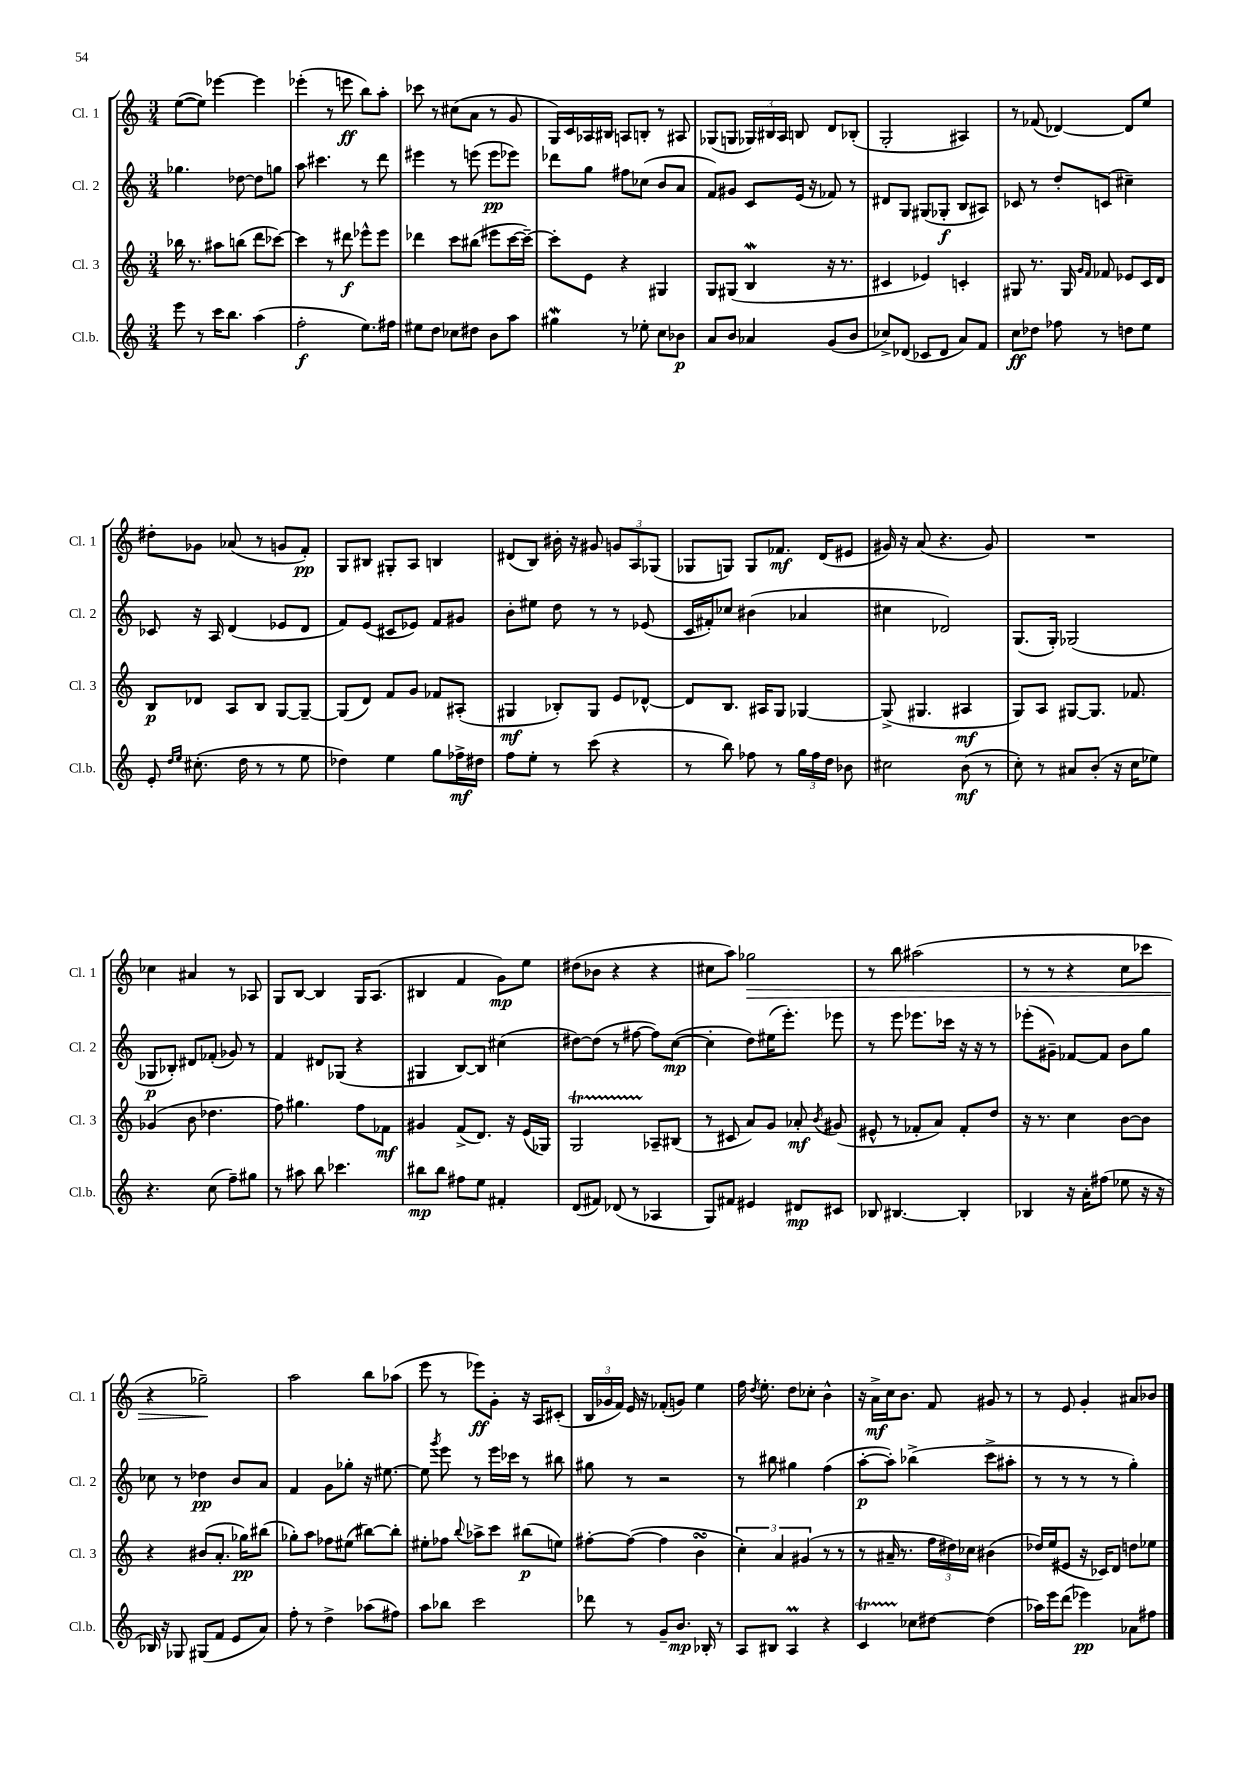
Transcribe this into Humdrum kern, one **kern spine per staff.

**kern	**kern	**kern	**kern
*staff4	*staff3	*staff2	*staff1
*clefG2	*clefG2	*clefG2	*clefG2
*k[]	*k[]	*k[]	*k[]
*M3/4	*M3/4	*M3/4	*M3/4
8eee	16bb-	4.gg-	([8ee
.	8.r	.	.
8r	.	.	8ee])
16ccc	8aa#	.	[4eee-
8.bb	.	.	.
.	(8bb	[8dd-	.
(4aa	8ddd	8dd-]	4eee-]
.	[8ccc-)	8gg	.
=	=	=	=
2ff'	4ccc-]	8aa	(4eee-'
.	.	4.ccc#	.
.	8r	.	8r
.	8ddd#	.	8eee
8.ee)	8eee-^^	8r	8bb)
.	8eee-	8ddd	8aa'
16ff#	.	.	.
=	=	=	=
8ee#	4ddd-	4eee#	8ccc-
8dd	.	.	8r
8cc-	8ccc	8r	(8cc#
8dd#	(8bb#	(8eee	8a
8b	8eee#	8eee	8r
8aa	[16ccc	8eee-)	8g
.	16ccc~_)	.	.
=	=	=	=
4gg#	8ccc']	8ddd-	16G)
.	.	.	16c
.	8e	8gg	16A-
.	.	.	16B#
8r	4r	8ff#	8A
8ee-'	.	(8cc-	8B'
8cc	4G#	8b	8r
8b-	.	8a	8A#
=	=	=	=
8a	8G	8f)	(8G-
8b	(8G#	8g#	8G
4a-	4B	8c	24G-)
.	.	.	24B#
.	.	.	24A
.	.	(16e	8B
.	.	16r	.
(8g	16r	8f-)	8d
.	8.r	.	.
8b	.	8r	(8B-'
=	=	=	=
8cc-^)	4c#	8d#	2G'
(8d-	.	8G	.
8c-	4e-)	(8G#	.
8d-	.	8G-'	.
8a)	4c'	8B	4A#)
8f	.	8A#)	.
=	=	=	=
8cc	8G#	8c-	8r
8dd-	8.r	8r	(8f-
8ff-	.	8dd'	[4d-)
.	16G#	.	.
.	16qqg	.	.
.	16qqf	.	.
8r	8f-	(8c	.
8dd	8e-	4cc#~)	8d-]
8ee	16c	.	8ee
.	16d	.	.
=	=	=	=
8e'	8B	8c-	8dd#'
16qqdd	.	.	.
16qqee	.	.	.
(8.cc#'	8d-	16r	8g-
.	.	16A	.
.	8A	(4d	(8a-
16dd	.	.	.
8r	8B	.	8r
8r	[8G	8e-	8g
8ee	8G~_	8d	8f')
=	=	=	=
4dd-)	(8G]	8f)	8G
.	8d)	(8e	8B#
4ee	8f	8c#	8G#'
.	8g	8e-)	8A
8gg	8f-	8f	4B
16ff-^	(8A#'	8g#	.
16dd#	.	.	.
=	=	=	=
8ff	4G#	8b'	(8d#
8ee'	.	8ee#	8B)
8r	8B-')	8dd	16b#'
.	.	.	16r
(8ccc	8G#	8r	8g#
4r	8e	8r	12g
.	.	.	12A
.	[8d-^^	(8e-	.
.	.	.	(12G-
=	=	=	=
8r	8d-]	16c	8G-
.	.	16f#')	.
8bb)	8.B	8cc-	8G)
8ff-	.	(4b#	8G
.	16A#	.	.
8r	8G	.	8.f-
24gg	[4G-	4a-	.
24ff-	.	.	.
.	.	.	(16d
24dd	.	.	.
8b-	.	.	8e#
=	=	=	=
2cc#	(8G-^]	4cc#	16g#)
.	.	.	16r
.	4.G#	.	(8a
.	.	2d-)	4.r
(8b	4A#	.	.
8r	.	.	8g#)
=	=	=	=
8cc')	8G)	(8.G	2.r
8r	8A	.	.
.	.	16G')	.
8a#	[8G#	(2G-	.
(8b'	8.G#]	.	.
16r	.	.	.
16cc	8.f-	.	.
8ee-)	.	.	.
=	=	=	=
4.r	(4g-	8G-	4cc-
.	.	8B-')	.
.	8b	8d#	4a#
(8cc	4.dd-	(8f-'	.
8ff~)	.	8g-)	8r
8gg#	.	8r	8A-
=	=	=	=
8r	8ff)	4f	8G
8aa#	4.gg#	.	[8B
8bb	.	8d#	4B]
4.ccc-	.	(8G-	.
.	8ff	4r	16G
.	.	.	(8.A
.	8f-	.	.
=	=	=	=
8bb#	4g#	4G#	4B#
8bb#	.	.	.
8ff#	(8f^	[8B)	4f
8ee	8.d)	8B]	.
4f#'	.	(4cc#	8g)
.	16r	.	.
.	(16e	.	8ee
.	16G-)	.	.
=	=	=	=
(8d	2G	[8dd#)	(8dd#
8f#)	.	(8dd#]	8b-
(8d-	.	8r	4r
8r	.	[8ff#	.
4A-	8A-~	8ff#])	4r
.	(8B#	([8cc	.
=	=	=	=
8G)	8r	4cc']	8cc#
8f#	8c#	.	8aa)
4e#	8a)	8dd)	2gg-
.	8g	(16ee#	.
.	.	8.eee')	.
8d#	8a-'	.	.
.	8qb	.	.
8c#	(8g#	8eee-	.
=	=	=	=
8B-	8e#^^	8r	8r
[4.B#	8r	8eee	8bb
.	8f-'	8.eee-	(2aa#
.	8a)	.	.
.	.	16ccc-	.
4B#']	8f-'	16r	.
.	.	16r	.
.	8dd	8r	.
=	=	=	=
4B-	16r	(8eee-'	8r
.	8.r	.	.
.	.	8g#~)	8r
16r	4cc	[8f-	4r
16a'	.	.	.
(8ff#	.	8f-]	.
8ee-	[8b	8b	8cc
16r	8b]	8gg	8ccc-
16r	.	.	.
=	=	=	=
16B-)	4r	8cc-	4r
16r	.	.	.
8G-	.	8r	.
(8G#	(8b#	4dd-	2gg-~)
8f	8.a'	.	.
8e	.	8b	.
.	16gg-)	.	.
8a)	(8bb#	8a	.
=	=	=	=
8ff'	8gg-')	4f	2aa
8r	8aa	.	.
4dd^	8ff-	8g	.
.	(8ee#	8gg-'	.
(8aa-	[8bb#)	16r	8bb
.	.	[8.ee#	.
8ff#)	8bb#']	.	(8aa-
=	=	=	=
8aa	8ee#'	8ee#]	8eee
.	.	8qggg	.
8bb-	8ff-	8eee	8r
.	8qqbb	.	.
2ccc	8aa-^	8r	8eee-)
.	8ccc	16eee	8g'
.	.	16ccc-	.
.	(8bb#	8r	16r
.	.	.	16A
.	8ee)	8bb#	(8c#'
=	=	=	=
8ddd-	[8ff#'	8gg#	24B
.	.	.	24g-
.	.	.	24f)
8r	(8ff#_	8r	16e
.	.	.	16r
8g~	4ff#]	2r	(8f-'
8.b	.	.	8g)
.	4b	.	4ee
16B-'	.	.	.
8r	.	.	.
=	=	=	=
8A	6cc')	8r	16ff
.	.	.	8qdd
.	.	.	8.ee'
8B#	.	8bb#	.
.	6a	.	.
4A	.	4gg#	8dd
.	(6g#	.	.
.	.	.	8cc-'
4r	8r	(4ff	4b^^
.	8r	.	.
=	=	=	=
4c	8r	[8aa'	16r
.	.	.	16a^
.	16a#~	8aa'])	16cc
.	8.r	.	8.b
8cc-	.	(4bb-^	.
[8dd#	24ff	.	8f
.	24dd#)	.	.
.	24cc-	.	.
(4dd#]	(4b#	8ccc^	8g#
.	.	8aa#'	8r
=	=	=	=
16aa-)	16dd-)	8r	8r
16eee	(16ee	.	.
(8ddd	8e#	8r	8e
4eee-)	16r	8r	4g'
.	16c-)	.	.
.	8d	8r	.
8a-	8dd	4gg')	8a#
8ff#	8ee-	.	8b-
==	==	==	==
*-	*-	*-	*-
